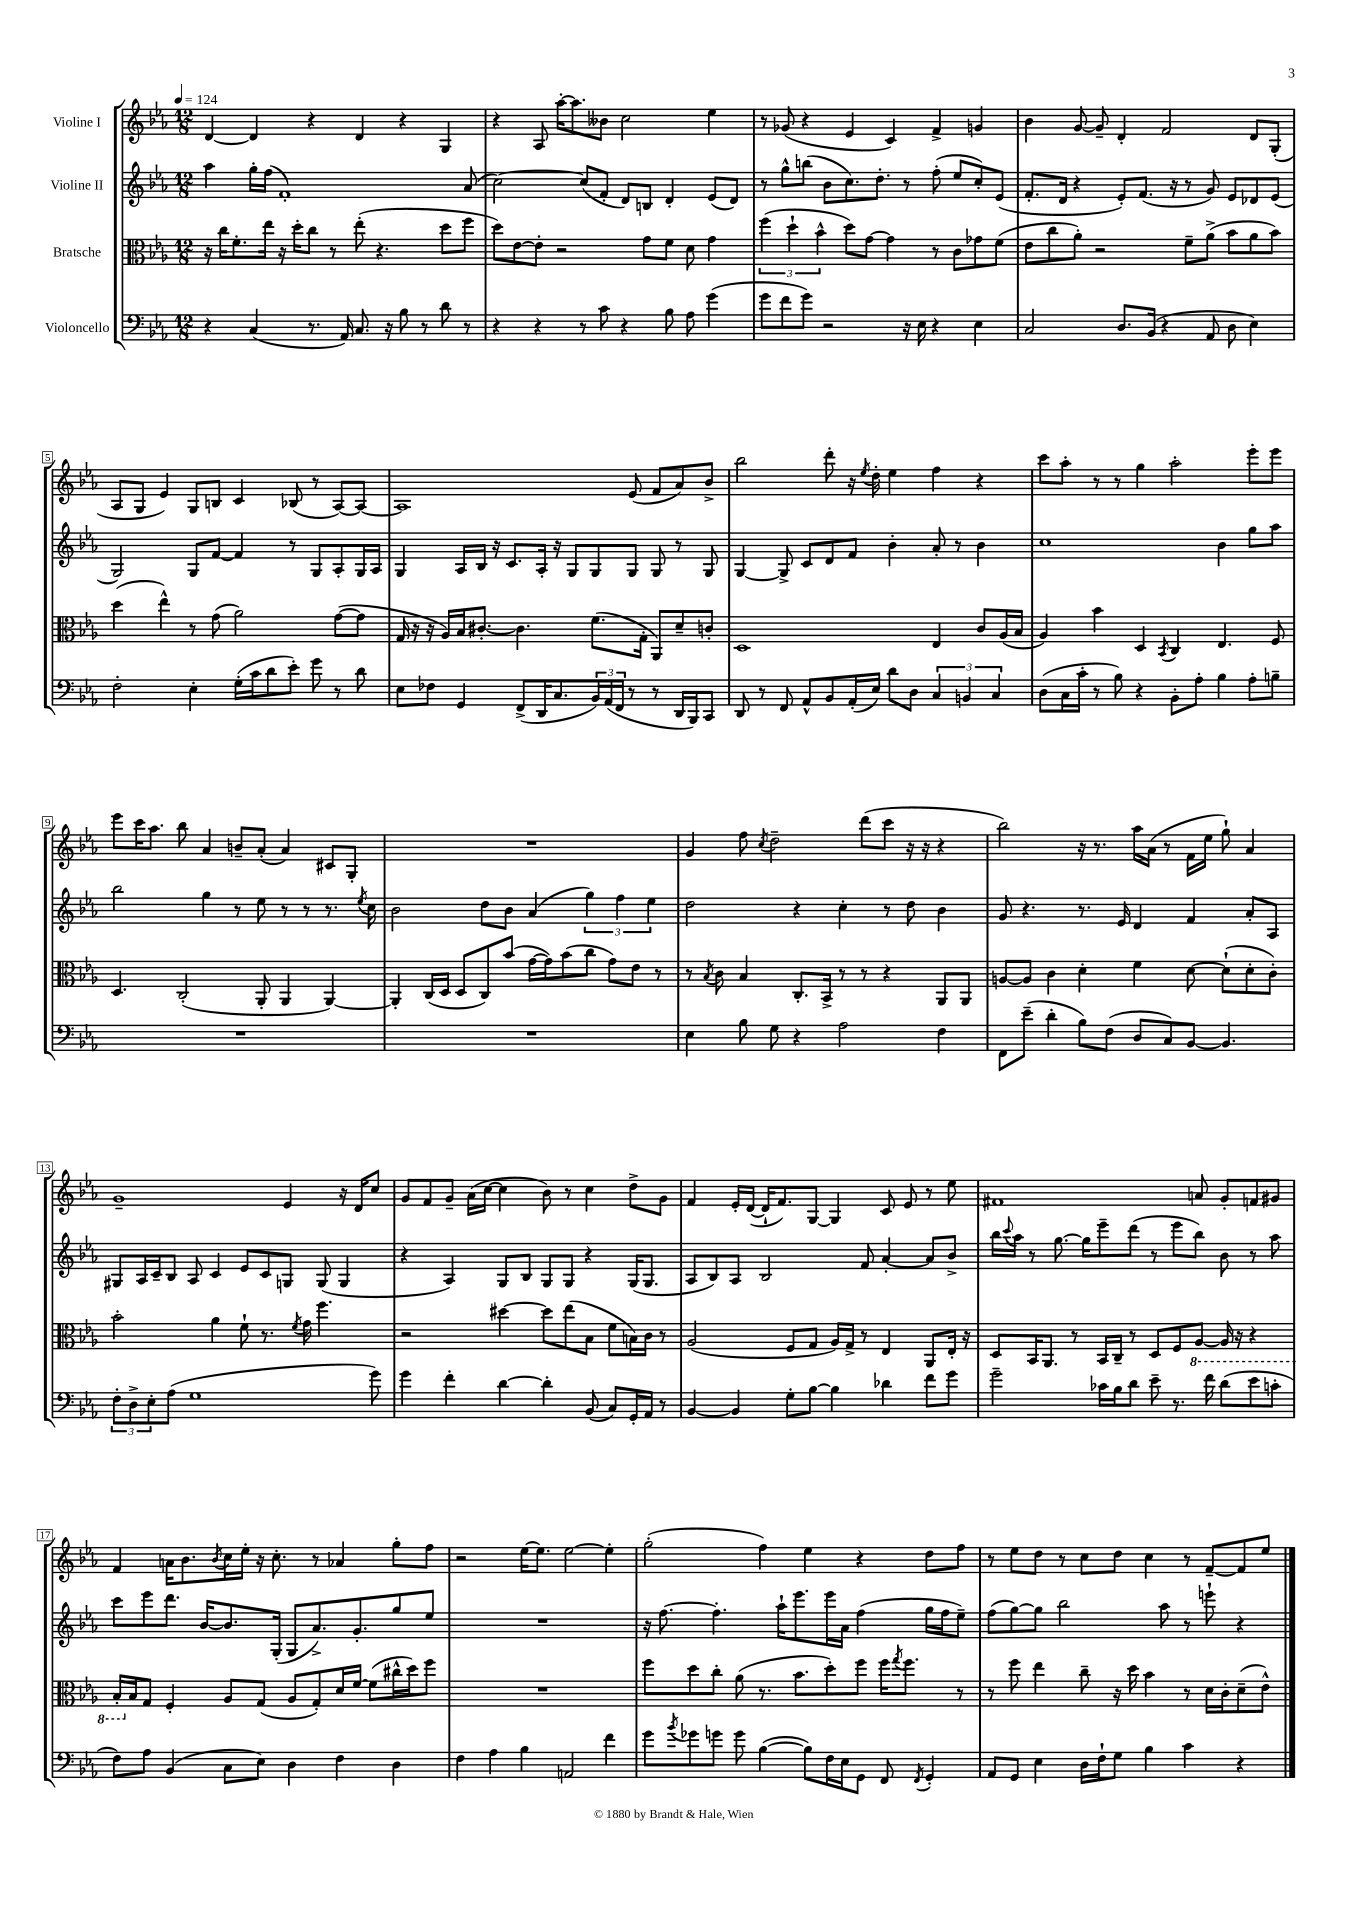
<<
\new StaffGroup <<
\new Staff = "s0" \with { instrumentName = "Violine I" } {
    \clef treble \key ees \major \numericTimeSignature \time 12/8 \tempo 4 = 124
    d'4~ d'4 r4 d'4 r4 g4 |
    r4 aes8 aes''16~-. aes''8. beses'8 c''2 ees''4 |
    r8 ges'8( r4 ees'4 c'4) f'4-> g'4 |
    bes'4 g'8~ g'8-- d'4-. f'2 d'8 g8-.( |
    aes8 g8 ees'4) g8 b8 c'4 bes8( r8 aes8~) aes8~ |
    aes1 ees'8( f'8 aes'8) bes'8-> |
    bes''2 d'''8-. r16 \acciaccatura { ees''8 } d''16-. ees''4 f''4 r4 |
    c'''8 aes''8-. r8 r8 g''4 aes''2-. ees'''8-. ees'''8 |
    ees'''8 c'''16 aes''8. bes''8 aes'4 b'8-- aes'8-.( aes'4) cis'8 g8-. |
    R1. |
    g'4 f''8 \acciaccatura { c''8 } d''2-- d'''8( c'''8 r16 r16 r4 |
    bes''2) r16 r8. aes''16 aes'16( r8 f'16 ees''16 g''8-!) aes'4 |
    g'1-- ees'4 r16 d'16 c''8 |
    g'8 f'8 g'8-- aes'16( c''16~ c''4 bes'8) r8 c''4 d''8-> g'8 |
    f'4 ees'16-. d'16~( d'16-! f'8.) g8~ g4 c'8 ees'8 r8 ees''8 |
    fis'1 a'8 g'8-. f'8 gis'8 |
    f'4 a'16 bes'8. \acciaccatura { bes'8 } c''16 ees''16-. r16 c''8.-. r8 aes'4 g''8-. f''8 |
    r2 ees''16~ ees''8. ees''2~ ees''4-. |
    g''2-.( f''4) ees''4 r4 d''8 f''8 |
    r8 ees''8 d''8 r8 c''8 d''8 c''4 r8 f'8~-- f'8 ees''8 \bar "|." |
}
\new Staff = "s1" \with { instrumentName = "Violine II" } {
    \clef treble \key ees \major \numericTimeSignature \time 12/8
    aes''4 g''16-. f''16( f'1-.) aes'8( |
    c''2~) c''8( f'8-. d'8) b8 d'4-. ees'8( d'8) |
    r8 g''8-^ b''8( bes'8 c''8.) d''8.-. r8 f''8-.( ees''8 c''8-.) ees'8( |
    f'8.-. d'16 r4 ees'8-.) f'8.( r16 r8 g'8) ees'8 des'8 ees'8( |
    g2) g8 f'8~ f'4 r8 g8 aes8-. g16 aes16 |
    g4 aes16 bes16 r16 c'8. aes16-. r16 g8 g8 g8 g8 r8 g8 |
    g4~ g8-> c'8 d'8 f'8 bes'4-. aes'8-. r8 bes'4 |
    c''1 bes'4 g''8 aes''8 |
    bes''2 g''4 r8 ees''8 r8 r8 r8. \acciaccatura { ees''8 } c''16 |
    bes'2 d''8 bes'8 aes'4( \tuplet 3/2 { g''4) f''4 ees''4 } |
    d''2 r4 c''4-. r8 d''8 bes'4 |
    g'8 r4. r8. ees'16 d'4 f'4 aes'8-. aes8 |
    gis8 aes16 c'16-- bes8 aes8 c'4 ees'8 c'8 g8 g8( g4 |
    r4 aes4) g8 bes8 g8 g8 r4 g16( g8. |
    aes8 bes8) aes8 bes2 f'8 aes'4~-. aes'8 bes'8-> |
    bes''16 \appoggiatura { c'''8 } aes''16 r8 g''8.~ g''16 ees'''8-- d'''8( r8 ees'''8 bes''8) bes'8 r8 aes''8 |
    c'''8 ees'''8 d'''8. bes'16~ bes'8. g16-.( g8 aes'8.->) g'8.-. g''8 ees''8 |
    R1. |
    r16 f''8.~ f''4.-. aes''16-! ees'''8. ees'''16 aes'16 f''4( g''16 f''16 ees''8--) |
    f''8( g''8~) g''8 bes''2 aes''8 r8 e'''8-! r4 \bar "|." |
}
\new Staff = "s2" \with { instrumentName = "Bratsche" } {
    \clef alto \key ees \major \numericTimeSignature \time 12/8
    r16 c''16 f'8.-. ees''16 r16 d''16-. c''8 r8 ees''8-.( r4. d''8 f''8 |
    d''8) ees'8~ ees'8-. r2 g'8 f'8 d'8 g'4 |
    \tuplet 3/2 { f''4( d''4-! bes'4-^ } d''8) g'8~ g'4 r8 c'8 ges'8 f'8( |
    ees'8 c''8 aes'8-.) r2 f'8-- aes'8->( bes'8 aes'8 bes'8) |
    d''4( ees''4-^) r8 g'8( aes'2) g'8~( g'8 |
    g16 r16 r16 aes16) bes16 cis'8.~-. cis'4. f'8.( g16-. aes,8) d'8-- c'8-. |
    d1 ees4 c'8 aes16( bes16 |
    aes4) bes'4 d4 \acciaccatura { bes,8 } c4 ees4. f8 |
    d4. c2-.( aes,8-. aes,4 aes,4~) |
    aes,4-. c16( d16 d8 c8) bes'8( g'16~ g'16) bes'8( c''8 g'8) ees'8 r8 |
    r8 \acciaccatura { bes8 } c'8 bes4 c8.-. bes,16-> r8 r8 r4 aes,8 aes,8 |
    a8~ a8 c'4 d'4-. f'4 d'8~ d'8-!( d'8-. c'8-.) |
    bes'2-. aes'4 f'8-! r8. \acciaccatura { f'8 } g'16 f''4. |
    r2 dis''4~ dis''8 ees''8( bes8 f'8 b16) c'16 r8 |
    aes2( f8 g8 aes16) g16-> r8 ees4 aes,8 ees16-. r16 |
    d8 bes,16 aes,8. r8 bes,16 c16-- r8 d8 f8 \ottava #-1 aes,8~ aes,16 r16 r4 |
    bes,16-. \ottava #0 bes16 g8 f4-. aes8 g8( aes8 g8-.) d'16 f'16~ f'8( cis''16-^ d''16) f''8 |
    R1. |
    f''8 d''8 c''8-. aes'8( r8. bes'8. d''8-.) f''8 f''16 \acciaccatura { g''8 } f''8. r8 |
    r8 f''8 ees''4 c''8-- r16 d''16 bes'4 r8 d'16 c'16-. d'8--( ees'8-^) \bar "|." |
}
\new Staff = "s3" \with { instrumentName = "Violoncello" } {
    \clef bass \key ees \major \numericTimeSignature \time 12/8
    r4 c4( r8. aes,16) c8. r16 bes8 r8 d'8 r8 |
    r4 r4 r8 c'8 r4 bes8 aes8 g'4( |
    g'8 f'8 g'8) r2 r16 ees16 r4 ees4 |
    c2 d8. bes,16( r4 aes,8 d8 ees4) |
    f2-. ees4-. g16-.( c'16 d'8 ees'8-.) g'8 r8 d'8 |
    ees8 fes8 g,4 f,8->( d,16 c8. \tuplet 3/2 { bes,16) aes,16( f,16 } r8 r8 d,16 bes,,16) c,8 |
    d,8 r8 f,8 aes,8-^ bes,8 aes,16-.( ees16) d'8 d8 \tuplet 3/2 { c4 b,4 c4 } |
    d8( c16 c'16-. r8 bes8) r4 bes,8-. aes8-. bes4 aes8-. b8-- |
    R1. |
    R1. |
    ees4 bes8 g8 r4 aes2 f4 |
    f,8 ees'8--( d'4-. bes8) f8( d8 c8) bes,8~ bes,4. |
    \tuplet 3/2 { f8-. d8-> ees8-. } aes8( g1 g'8) |
    g'4 f'4-. d'4~ d'4-. bes,8( c8) g,16-. aes,16 r8 |
    bes,4~ bes,4 g8-. bes8~ bes4 des'4 f'8 g'8 |
    g'2-- ces'16 bes16 d'8 ees'8-- r8. f'16 d'8( ees'8 c'8-. |
    f8) aes8 bes,4( c8 ees8) d4 f4 d4 |
    f4 aes4 bes4 a,2 f'4 |
    g'8 \acciaccatura { bes'8 } ges'8 g'8 g'8 bes4~( bes8) f16 ees16 g,8 f,8 \acciaccatura { f,8 } g,4-. |
    aes,8 g,8 ees4 d16 f16-! g8 bes4 c'4 r4 \bar "|." |
}
>>
>>
\layout { \context { \Score \override BarNumber.stencil = #(make-stencil-boxer 0.1 0.3 ly:text-interface::print) } }
